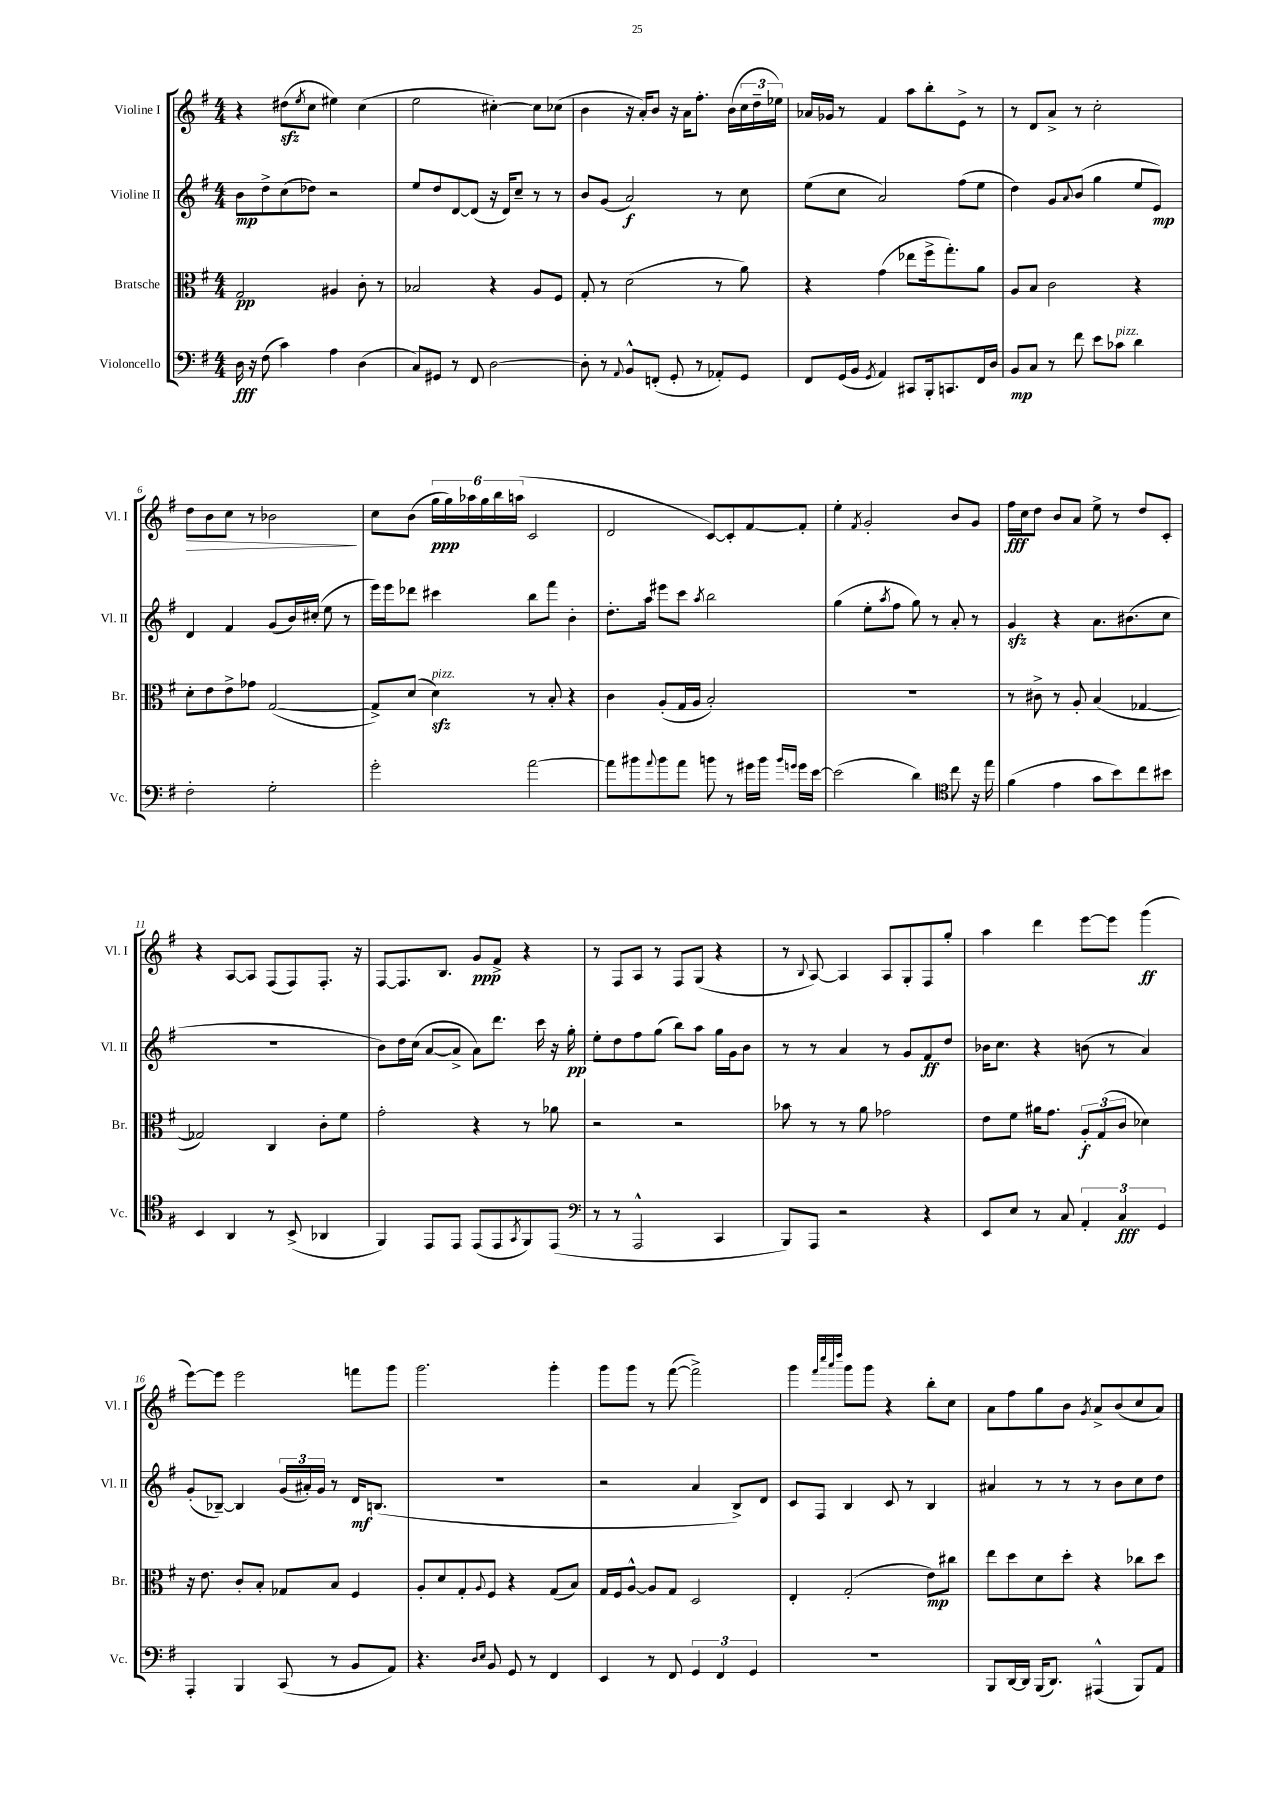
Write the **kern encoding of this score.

**kern	**dynam	**kern	**dynam	**kern	**dynam	**kern	**dynam
*part4	*part4	*part3	*part3	*part2	*part2	*part1	*part1
*staff4	*staff4	*staff3	*staff3	*staff2	*staff2	*staff1	*staff1
*I"Violoncello	*	*I"Bratsche	*	*I"Violine II	*	*I"Violine I	*
*I'Vc.	*	*I'Br.	*	*I'Vl. II	*	*I'Vl. I	*
*clefF4	*	*clefC3	*	*clefG2	*	*clefG2	*
*k[f#]	*	*k[f#]	*	*k[f#]	*	*k[f#]	*
*M4/4	*	*M4/4	*	*M4/4	*	*M4/4	*
=1	=1	=1	=1	=1	=1	=1	=1
16D\	fff	2G/	pp	8b\L	mp	4r	.
16r	.	.	.	.	.	.	.
(8F#\	.	.	.	8dd^\	.	.	.
4c\)	.	.	.	(8cc\	.	(8dd#Xzz\L	.
.	.	.	.	.	.	8qee/	.
.	.	.	.	8dd-X\J)	.	8cc\J	.
4A\	.	4A#X/	.	2r	.	4ee#X\)	.
(4D\	.	8c'\	.	.	.	(4cc\	.
.	.	8r	.	.	.	.	.
=2	=2	=2	=2	=2	=2	=2	=2
8C/L)	.	2B-X/	.	8ee/L	.	2ee\	.
8GG#X/J	.	.	.	8dd/	.	.	.
8r	.	.	.	[8d/	.	.	.
8FF#/	.	.	.	(8d/J]	.	.	.
[2D\	.	4r	.	16r	.	[4cc#X'\)	.
.	.	.	.	16d/KL)	.	.	.
.	.	.	.	8cc~/J	.	.	.
.	.	8A/L	.	8r	.	8cc#\L]	.
.	.	8F#/J	.	8r	.	(8cc-X\J	.
=3	=3	=3	=3	=3	=3	=3	=3
8D'\]	.	8G'/	.	8b/L	.	4b\	.
8r	.	8r	.	(8g/J	.	.	.
8qqAA/	.	.	.	.	.	.	.
8BB^^/L	.	(2d\	.	2a/)	f	16r	.
.	.	.	.	.	.	16a'/KL)	.
(8FFn'/J	.	.	.	.	.	8b/J	.
8GG'/	.	.	.	.	.	16r	.
.	.	.	.	.	.	16a\KL	.
8r	.	.	.	.	.	8.ff#'\J	.
8AA-X'/L)	.	8r	.	8r	.	.	.
.	.	.	.	.	.	(16b\LL	.
8GG/J	.	8a\)	.	8cc\	.	24cc\	.
.	.	.	.	.	.	24dd~\	.
.	.	.	.	.	.	24ee-X\JJ)	.
=4	=4	=4	=4	=4	=4	=4	=4
8FF#/L	.	4r	.	(8ee\L	.	16a-X/LL	.
.	.	.	.	.	.	16g-X/JJ	.
(16GG/L	.	.	.	8cc\J	.	8r	.
16BB/JJ	.	.	.	.	.	.	.
8qGG/	.	.	.	.	.	.	.
4AA/)	.	(4g\	.	2a/)	.	4f#/	.
8CC#X/L	.	8ee-X\L	.	.	.	8aa\L	.
16BBB'/k	.	16ff#^\k	.	.	.	8bb'\	.
8.CCn/	.	8.gg'\)	.	.	.	.	.
.	.	.	.	(8ff#\L	.	8e^\J	.
16FF#/L	.	8a\J	.	8ee\J	.	8r	.
16D/JJ	.	.	.	.	.	.	.
=5	=5	=5	=5	=5	=5	=5	=5
8BB/L	mp	8A/L	.	4dd\)	.	8r	.
8C/J	.	8B/J	.	.	.	8d/L	.
8r	.	2c\	.	8g/L	.	8a^/J	.
.	.	.	.	8qqa/	.	.	.
8f#\	.	.	.	(8b/J	.	8r	.
8e\L	.	.	.	4gg\	.	2cc'\	.
!LO:TX:a:i:t=pizz.	!	!	!	!	!	!	!
8c-X\J	.	.	.	.	.	.	.
4d\	.	4r	.	8ee/L	.	.	.
.	.	.	.	8e/J)	mp	.	.
!!LO:LB:g=z
=6	=6	=6	=6	=6	=6	=6	=6
!	!	!	!	!	!	!	!LO:HP:b
2F#'\	.	8d'\L	.	4d/	.	8dd\L	>
.	.	8e\	.	.	.	8b\	.
.	.	8e^\	.	4f#/	.	8cc\J	.
.	.	8g-X\J	.	.	.	8r	.
2G'\	.	([2G/	.	(8g/L	.	2b-X\	.
.	.	.	.	16b/L)	.	.	.
.	.	.	.	(16cc#X'/JJ	.	.	.
.	.	.	.	8ee\	.	.	.
.	.	.	.	8r	.	.	.
.	.	.	.	.	.	.	]
=7	=7	=7	=7	=7	=7	=7	=7
2g'\	.	8G^/L])	.	16eee\LL)	.	8cc\L	.
.	.	.	.	16eee\J	.	.	.
.	.	(8d/J	.	8ddd-X\J	.	(8b\J	.
!	!	!LO:TX:a:i:t=pizz.	!	!	!	!	!
.	.	4dzz\)	.	4ccc#X\	.	24gg\LL	ppp
.	.	.	.	.	.	24gg\)	.
.	.	.	.	.	.	24aa-X\	.
.	.	.	.	.	.	24gg\	.
.	.	.	.	.	.	24bb\	.
.	.	.	.	.	.	(24aan\JJ	.
[2a\	.	8r	.	8bb\L	.	2c/	.
.	.	8B'/	.	8fff#\J	.	.	.
.	.	4r	.	4b'\	.	.	.
=8	=8	=8	=8	=8	=8	=8	=8
8a\L]	.	4c\	.	8.dd'\L	.	2d/	.
8b#X\	.	.	.	.	.	.	.
.	.	.	.	16aa\Jk	.	.	.
8qqa/	.	.	.	.	.	.	.
8b#\	.	(8A'/L	.	8eee#X\L	.	.	.
8a\J	.	16G/L	.	8ccc\J	.	.	.
.	.	16A/JJ	.	.	.	.	.
.	.	.	.	8qaa/	.	.	.
8bn\	.	2B'/)	.	2bb\	.	[8c/L)	.
8r	.	.	.	.	.	8c'/]	.
16g#X\LL	.	.	.	.	.	[8f#/	.
16b\JJ	.	.	.	.	.	.	.
16qqb/LL	.	.	.	.	.	.	.
16qqgn/JJ	.	.	.	.	.	.	.
16g\LL	.	.	.	.	.	8f#'/J]	.
[16e\JJ	.	.	.	.	.	.	.
=9	=9	=9	=9	=9	=9	=9	=9
(2e\]	.	1r	.	(4gg\	.	4ee'\	.
.	.	.	.	.	.	8qf#/	.
.	.	.	.	8ee'\L	.	2g'/	.
.	.	.	.	8qaa/	.	.	.
.	.	.	.	8ff#\J	.	.	.
4d\)	.	.	.	8gg\)	.	.	.
.	.	.	.	8r	.	.	.
*clefC4	*	*	*	*	*	*	*
8cc\	.	.	.	8a'/	.	8b/L	.
16r	.	.	.	8r	.	8g/J	.
16ee\	.	.	.	.	.	.	.
=10	=10	=10	=10	=10	=10	=10	=10
(4f#\	.	8r	.	4gzz/	.	16ff#\LL	fff
.	.	.	.	.	.	16cc\J	.
.	.	8c#X^\	.	.	.	8dd\J	.
4e\	.	8r	.	4r	.	8b/L	.
.	.	8A'/	.	.	.	8a/J	.
8g\L	.	(4B/	.	8.a\L	.	8ee^\	.
8b\)	.	.	.	.	.	8r	.
.	.	.	.	(8.b#X\	.	.	.
8cc\	.	[4G-X/	.	.	.	8dd/L	.
8b#X\J	.	.	.	8cc\J	.	8c'/J	.
!!LO:LB:g=z
=11	=11	=11	=11	=11	=11	=11	=11
4BB/	.	2G-X/])	.	1r	.	4r	.
4AA/	.	.	.	.	.	[8A/L	.
.	.	.	.	.	.	8A/J]	.
8r	.	4C/	.	.	.	(8F#/L	.
(8BB^/	.	.	.	.	.	8F#/)	.
4AA-X/	.	8c'\L	.	.	.	8.F#'/J	.
.	.	8f#\J	.	.	.	.	.
.	.	.	.	.	.	16r	.
=12	=12	=12	=12	=12	=12	=12	=12
4FF#/)	.	2g'\	.	8b\L)	.	[8F#/L	.
.	.	.	.	16dd\L	.	8.F#/]	.
.	.	.	.	(16cc\JJ	.	.	.
8EE/L	.	.	.	[8a/L	.	.	.
.	.	.	.	.	.	8.B/J	.
8EE/J	.	.	.	8a^/J]	.	.	.
(8EE/L	.	4r	.	8a\L)	.	8g/L	ppp
8EE/	.	.	.	8.ddd\J	.	8f#^/J	.
8qGG/	.	.	.	.	.	.	.
8FF#/)	.	8r	.	.	.	4r	.
.	.	.	.	16ccc\	.	.	.
(8EE/J	.	8a-X\	.	16r	.	.	.
.	.	.	.	16gg'\	pp	.	.
=13	=13	=13	=13	=13	=13	=13	=13
*clefF4	*	*	*	*	*	*	*
8r	.	2r	.	8ee'\L	.	8r	.
8r	.	.	.	8dd\	.	8F#/L	.
2AAA^^/	.	.	.	8ff#\	.	8A/J	.
.	.	.	.	(8gg\J	.	8r	.
.	.	2r	.	8bb\L)	.	8F#/L	.
.	.	.	.	8aa\J	.	(8G/J	.
4CC/	.	.	.	16gg\LL	.	4r	.
.	.	.	.	16g\J	.	.	.
.	.	.	.	8b\J	.	.	.
=14	=14	=14	=14	=14	=14	=14	=14
8BBB/L)	.	8b-X\	.	8r	.	8r	.
.	.	.	.	.	.	8qqB/	.
8AAA/J	.	8r	.	8r	.	[8A/)	.
2r	.	8r	.	4a/	.	4A/]	.
.	.	8a\	.	.	.	.	.
.	.	2g-X\	.	8r	.	8A/L	.
.	.	.	.	8g/L	.	8G'/	.
4r	.	.	.	8f#/	ff	8F#/	.
.	.	.	.	8dd/J	.	8gg'/J	.
=15	=15	=15	=15	=15	=15	=15	=15
8EE/L	.	8e\L	.	16b-X\KL	.	4aa\	.
.	.	.	.	8.cc\J	.	.	.
8E/J	.	8f#\J	.	.	.	.	.
8r	.	16a#X\KL	.	4r	.	4ddd\	.
.	.	8.g\J	.	.	.	.	.
8C/	.	.	.	.	.	.	.
6AA'/	.	12A'/L	f	(8bn\	.	[8eee\L	.
.	.	(12G/	.	.	.	.	.
.	.	.	.	8r	.	8eee\J]	.
6C/	fff	12c/J	.	.	.	.	.
.	.	4d-X\)	.	4a/)	.	(4ggg\	ff
6GG/	.	.	.	.	.	.	.
!!LO:LB:g=z
=16	=16	=16	=16	=16	=16	=16	=16
4AAA'/	.	16r	.	(8g'/L	.	[8eee\L)	.
.	.	8.e\	.	.	.	.	.
.	.	.	.	[8B-X~/J)	.	8eee\J]	.
4BBB/	.	8c'/L	.	4B-/]	.	2eee\	.
.	.	8B'/J	.	.	.	.	.
(8CC/	.	8G-X/L	.	(24g/LL	.	.	.
.	.	.	.	24a#X'/)	.	.	.
.	.	.	.	24g/JJ	.	.	.
8r	.	8B/J	.	8r	.	.	.
8BB/L	.	4F#/	.	16d/KL	mf	8fffn\L	.
.	.	.	.	(8.Bn/J	.	.	.
8AA/J)	.	.	.	.	.	8ggg\J	.
=17	=17	=17	=17	=17	=17	=17	=17
4.r	.	8A'/L	.	1r	.	2.ggg\	.
.	.	8d/	.	.	.	.	.
.	.	8G'/	.	.	.	.	.
16qqD/LL	.	.	.	.	.	.	.
16qqE/JJ	.	8qqA/	.	.	.	.	.
8BB/	.	8F#/J	.	.	.	.	.
8GG/	.	4r	.	.	.	.	.
8r	.	.	.	.	.	.	.
4FF#/	.	(8G/L	.	.	.	4ggg'\	.
.	.	8B/J)	.	.	.	.	.
=18	=18	=18	=18	=18	=18	=18	=18
4EE/	.	16G/LL	.	2r	.	8ggg\L	.
.	.	16F#/J	.	.	.	.	.
.	.	[8A^^/J	.	.	.	8ggg\J	.
8r	.	8A/L]	.	.	.	8r	.
8FF#/	.	8G/J	.	.	.	([8fff#\	.
6GG/	.	2D/	.	4a/	.	2fff#^\])	.
6FF#/	.	.	.	.	.	.	.
.	.	.	.	8B^/L)	.	.	.
6GG/	.	.	.	.	.	.	.
.	.	.	.	8d/J	.	.	.
=19	=19	=19	=19	=19	=19	=19	=19
1r	.	4E'/	.	8c/L	.	4ggg\	.
.	.	.	.	8F#/J	.	.	.
.	.	.	.	.	.	32qqfff#/LLL	.
.	.	.	.	.	.	32qqcccc/	.
.	.	.	.	.	.	32qqaaa/	.
.	.	.	.	.	.	32qqdddd/JJJ	.
.	.	(2G'/	.	4B/	.	8ggg\L	.
.	.	.	.	.	.	8ggg\J	.
.	.	.	.	8c/	.	4r	.
.	.	.	.	8r	.	.	.
.	.	8e\L)	mp	4B/	.	8bb'\L	.
.	.	8cc#X\J	.	.	.	8cc\J	.
=20	=20	=20	=20	=20	=20	=20	=20
8BBB/L	.	8ee\L	.	4a#X/	.	8a\L	.
[16DD/L	.	8dd\	.	.	.	8ff#\	.
16DD/JJ]	.	.	.	.	.	.	.
(16BBB/KL	.	8d\	.	8r	.	8gg\	.
8.DD/J)	.	.	.	.	.	.	.
.	.	8dd'\J	.	8r	.	8b\J	.
.	.	.	.	.	.	8qg/	.
(4AAA#X^^/	.	4r	.	8r	.	8a^/L	.
.	.	.	.	8b\L	.	(8b/	.
8BBB/L)	.	8cc-X\L	.	8cc\	.	8cc/	.
8AA/J	.	8dd\J	.	8dd\J	.	8a/J)	.
==	==	==	==	==	==	==	==
*-	*-	*-	*-	*-	*-	*-	*-
